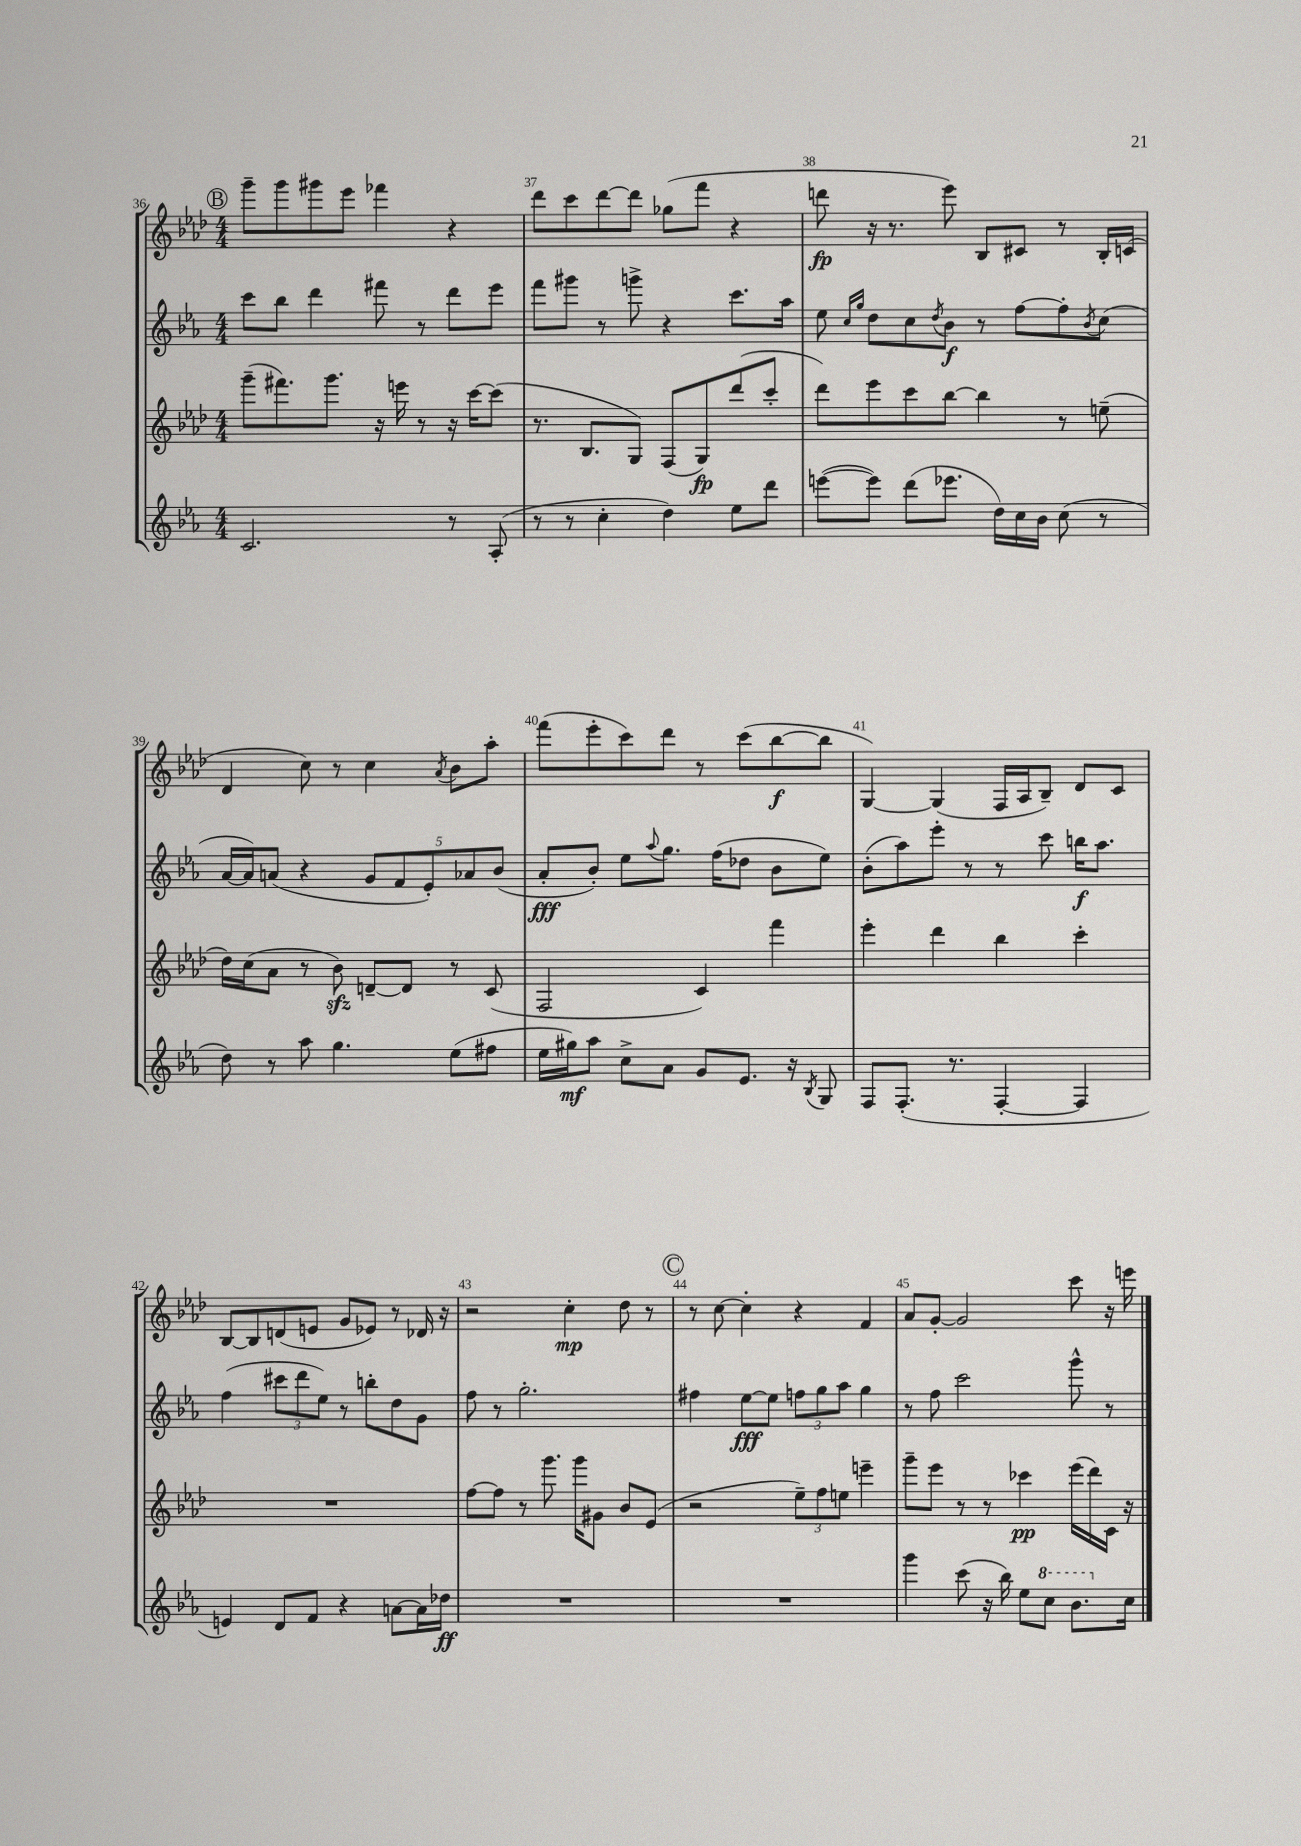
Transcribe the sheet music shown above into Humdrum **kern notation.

**kern	**kern	**kern	**kern
*staff4	*staff3	*staff2	*staff1
*clefG2	*clefG2	*clefG2	*clefG2
*k[b-e-a-]	*k[b-e-a-d-]	*k[b-e-a-]	*k[b-e-a-d-]
*M4/4	*M4/4	*M4/4	*M4/4
2.c	(8ggg~	8ccc	8ggg~
.	8.fff#)	8bb-	8ggg
.	.	4ddd	8ggg#
.	8.ggg	.	.
.	.	.	8eee-
.	16r	8fff#	4fff-
.	16eee	.	.
.	8r	8r	.
8r	16r	8ddd	4r
.	[16ccc	.	.
(8A-'	(8ccc]	8eee-	.
=	=	=	=
8r	8.r	8fff	8ddd-
8r	.	8ggg#	8ccc
.	8.B-	.	.
4cc'	.	8r	[8ddd-
.	8G)	8ggg^	8ddd-]
4dd)	(8F	4r	(8gg-
.	8G)	.	8fff
8ee-	(8ddd-	8.ccc	4r
8ddd	8ccc'	.	.
.	.	16aa-	.
=	=	=	=
([8eee	8ddd-)	8ee-	8ddd
.	.	16qqcc	.
.	.	16qqgg	.
8eee])	8eee-	8dd	16r
.	.	.	8.r
(8ddd	8ccc	8cc	.
.	.	8qdd	.
8.eee-	[8bb-	8b-	8eee-)
.	4bb-]	8r	8B-
16dd)	.	.	.
16cc	.	[8ff	8c#
16b-	.	.	.
(8cc	8r	8ff']	8r
.	.	8qb-	.
8r	(8ee~	(8cc	16B-'
.	.	.	(16c
=	=	=	=
8dd)	16dd-)	[16a-	4d-
.	(16cc	16a-])	.
8r	8a-	(8a	.
8aa-	8r	4r	8cc)
4.gg	8b-)	.	8r
.	[8d~	10g	4cc
.	.	10f	.
.	8d]	.	.
.	.	10e-')	.
.	.	.	8qa-
(8ee-	8r	.	8b-
.	.	10a-	.
8ff#	(8c	.	8aa-'
.	.	(10b-	.
=	=	=	=
16ee-	2F	8a-'	(8fff
16gg#)	.	.	.
8aa-	.	8b-')	8eee-'
8cc^	.	8ee-	8ccc)
.	.	8qqaa-	.
8a-	.	8.gg	8ddd-
8g	4c)	.	8r
.	.	(16ff	.
8.e-	.	8dd-	(8ccc
.	4fff	8b-	[8bb-
16r	.	.	.
8qB-	.	.	.
8G	.	8ee-)	8bb-]
=	=	=	=
8F	4eee-'	(8b-'	[4G)
(8.F'	.	8aa-)	.
.	4ddd-	8eee-'	(4G]
8.r	.	.	.
.	.	8r	.
[4F'	4bb-	8r	16F
.	.	.	16A-
.	.	8ccc	8B-~)
4F]	4ccc'	16bb	8d-
.	.	8.aa-	.
.	.	.	8c
=	=	=	=
4e)	1r	(4ff	[8B-
.	.	.	8B-]
8d	.	12ccc#	(8d
.	.	12ddd	.
8f	.	.	8e
.	.	12ee-)	.
4r	.	8r	8g
.	.	8bb'	8e-)
[8a	.	8dd	8r
16a]	.	8g	16d-
16dd-	.	.	16r
=	=	=	=
1r	[8ff	8ff	2r
.	8ff]	8r	.
.	8r	2.gg'	.
.	8.ggg	.	.
.	.	.	4cc'
.	16ggg	.	.
.	8g#	.	.
.	8b-	.	8dd-
.	(8e-	.	8r
=	=	=	=
1r	2r	4ff#	8r
.	.	.	[8cc
.	.	[8ee-	4cc']
.	.	8ee-]	.
.	12ee-~)	12ff	4r
.	12ff	12gg	.
.	12ee	12aa-	.
.	4eee~	4gg	4f
=	=	=	=
4ggg	8ggg~	8r	8a-
.	8eee-	8ff	[8g'
(8ccc	8r	2ccc	2g]
16r	8r	.	.
16bb-)	.	.	.
8ee-	4ccc-	.	.
8ccc	.	.	.
8.bb-	(16eee-	8ggg^^	8ccc
.	16ddd-)	.	.
.	16c	8r	16r
16cc	16r	.	16eee
==	==	==	==
*-	*-	*-	*-
